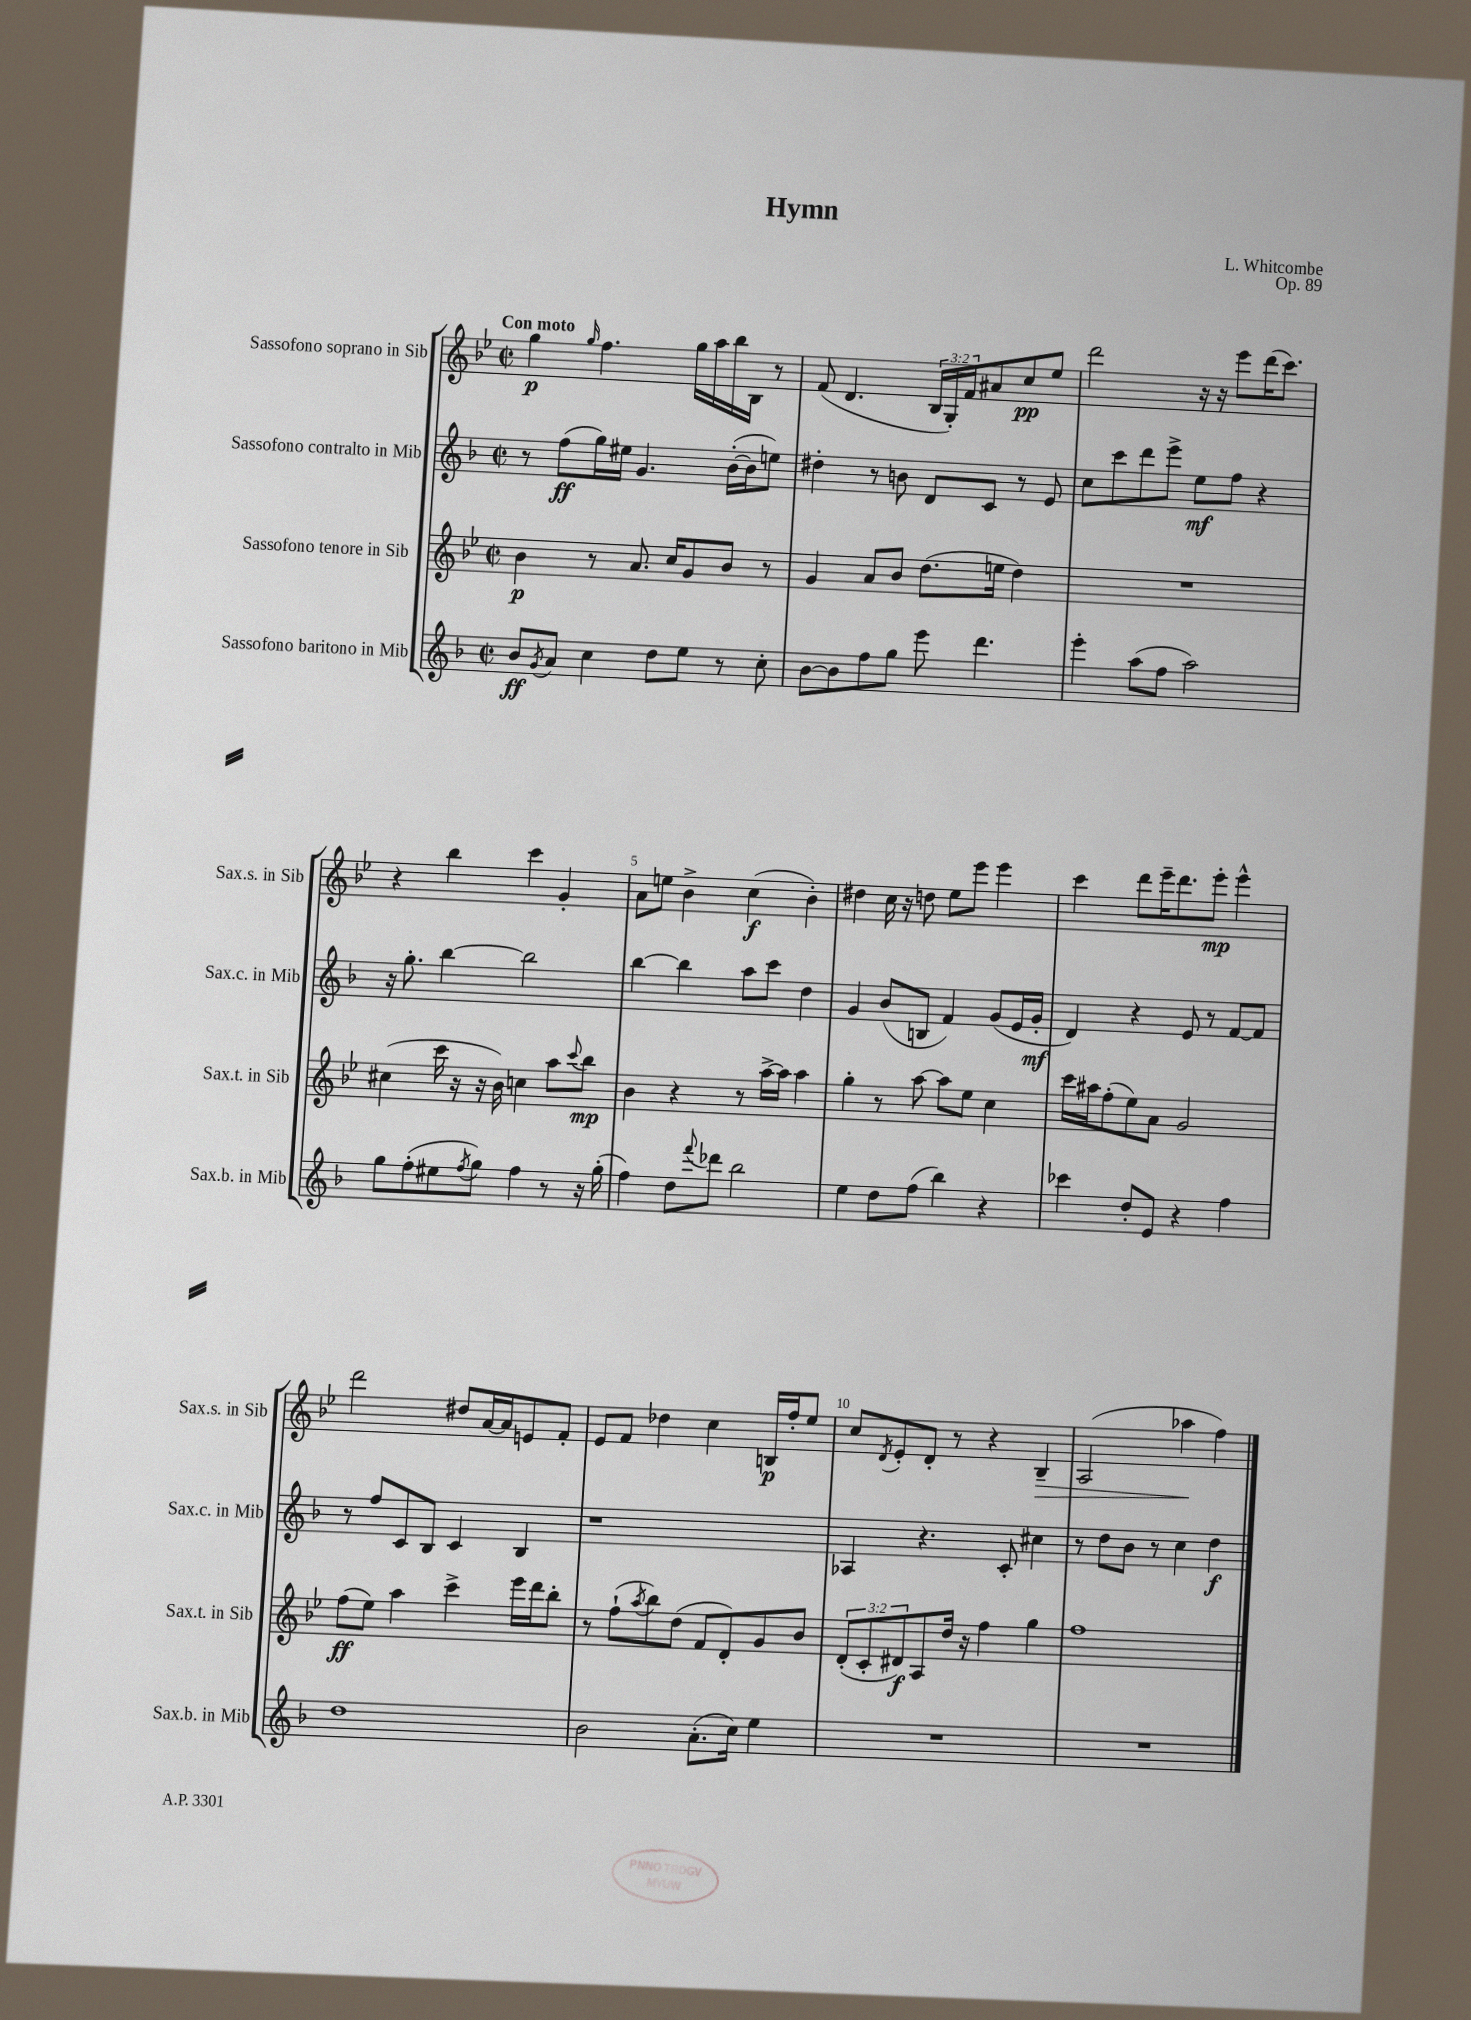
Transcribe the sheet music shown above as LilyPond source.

\header { title = "Hymn" composer = "L. Whitcombe" opus = "Op. 89" }
<<
\new StaffGroup <<
\new Staff = "s0" \with { instrumentName = "Sassofono soprano in Sib" shortInstrumentName = "Sax.s. in Sib" } {
    \clef treble \key bes \major \defaultTimeSignature \time 2/2 \override Staff.TupletNumber.text = #tuplet-number::calc-fraction-text \tempo "Con moto"
    g''4\p \grace { g''16 } f''4. g''16 a''16 bes''16 bes16 r8 |
    f'8( d'4. \tuplet 3/2 { bes16 g16-.) f'16 } ais'8 c''8\pp ees''8 |
    d'''2 r16 r16 ees'''8 d'''16( c'''8.) |
    r4 bes''4 c'''4 g'4-. |
    a'8 e''8 bes'4-> c''4\f( bes'4-.) |
    dis''4 c''16 r16 d''8 ees''8 ees'''8 ees'''4 |
    c'''4 d'''8 ees'''16-- d'''8. ees'''8-.\mp ees'''4-^ |
    d'''2 dis''8 a'16~ a'16 e'8 f'8-. |
    ees'8 f'8 des''4 c''4 b16\p f''16-. ees''8 |
    c''8 \acciaccatura { d'8 } ees'8-. d'8-. r8 r4 bes4--\> |
    a2( aes''4\! f''4) \bar "|." |
}
\new Staff = "s1" \with { instrumentName = "Sassofono contralto in Mib" shortInstrumentName = "Sax.c. in Mib" } {
    \clef treble \key f \major \defaultTimeSignature \time 2/2
    r8 f''8\ff( g''16) eis''16 g'4. bes'16~-.( bes'16 e''8) |
    dis''4-. r8 b'8 d'8 c'8 r8 e'8 |
    c''8 c'''8 d'''8 e'''8-> e''8\mf f''8 r4 |
    r16 g''8.-. bes''4~ bes''2 |
    bes''4~ bes''4 a''8 c'''8 d''4 |
    g'4 bes'8( b8 f'4) g'8( e'16 g'16-.\mf |
    d'4) r4 e'8 r8 f'8~ f'8 |
    r8 f''8 c'8 bes8 c'4 bes4 |
    r1 |
    aes4 r4. c'8-. cis''4 |
    r8 d''8 bes'8 r8 c''4 d''4\f \bar "|." |
}
\new Staff = "s2" \with { instrumentName = "Sassofono tenore in Sib" shortInstrumentName = "Sax.t. in Sib" } {
    \clef treble \key bes \major \defaultTimeSignature \time 2/2 \override Staff.TupletNumber.text = #tuplet-number::calc-fraction-text
    bes'4\p r8 a'8. c''16 g'8 bes'8 r8 |
    g'4 a'8 bes'8 d''8.( e''16 d''4) |
    R1 |
    cis''4( c'''16 r16 r16 bes'16) c''4 a''8 \appoggiatura { c'''8 } bes''8\mp |
    bes'4 r4 r8 a''16~-> a''16 a''4 |
    g''4-. r8 a''8~ a''8 ees''8 c''4 |
    c'''16 ais''16 f''8-.( ees''8) a'8 g'2 |
    f''8\ff( ees''8) a''4 c'''4-> ees'''16 d'''16 bes''8-. |
    r8 f''8-!( \acciaccatura { a''8 } bes''8) d''8( f'8 d'8-.) g'8 bes'8 |
    \tuplet 3/2 { d'8-.( c'8-. dis'8\f) } a8 d''16 r16 f''4 g''4 |
    f''1 \bar "|." |
}
\new Staff = "s3" \with { instrumentName = "Sassofono baritono in Mib" shortInstrumentName = "Sax.b. in Mib" } {
    \clef treble \key f \major \defaultTimeSignature \time 2/2
    bes'8\ff \acciaccatura { g'8 } a'8 c''4 d''8 e''8 r8 c''8-. |
    bes'8~ bes'8 f''8 g''8 e'''8 d'''4. |
    e'''4-. a''8( f''8 a''2) |
    g''8 f''8-.( eis''8 \acciaccatura { f''8 } g''8) f''4 r8 r16 g''16-.( |
    f''4) d''8 \appoggiatura { f'''8 } des'''8 bes''2 |
    e''4 d''8 f''8( bes''4) r4 |
    ces'''4 d''8-. e'8 r4 f''4 |
    d''1 |
    bes'2 a'8.-.( c''16) e''4 |
    R1 |
    R1 \bar "|." |
}
>>
>>
\layout { \context { \Score \override BarNumber.break-visibility = ##(#f #t #t) barNumberVisibility = #(every-nth-bar-number-visible 5) } }
